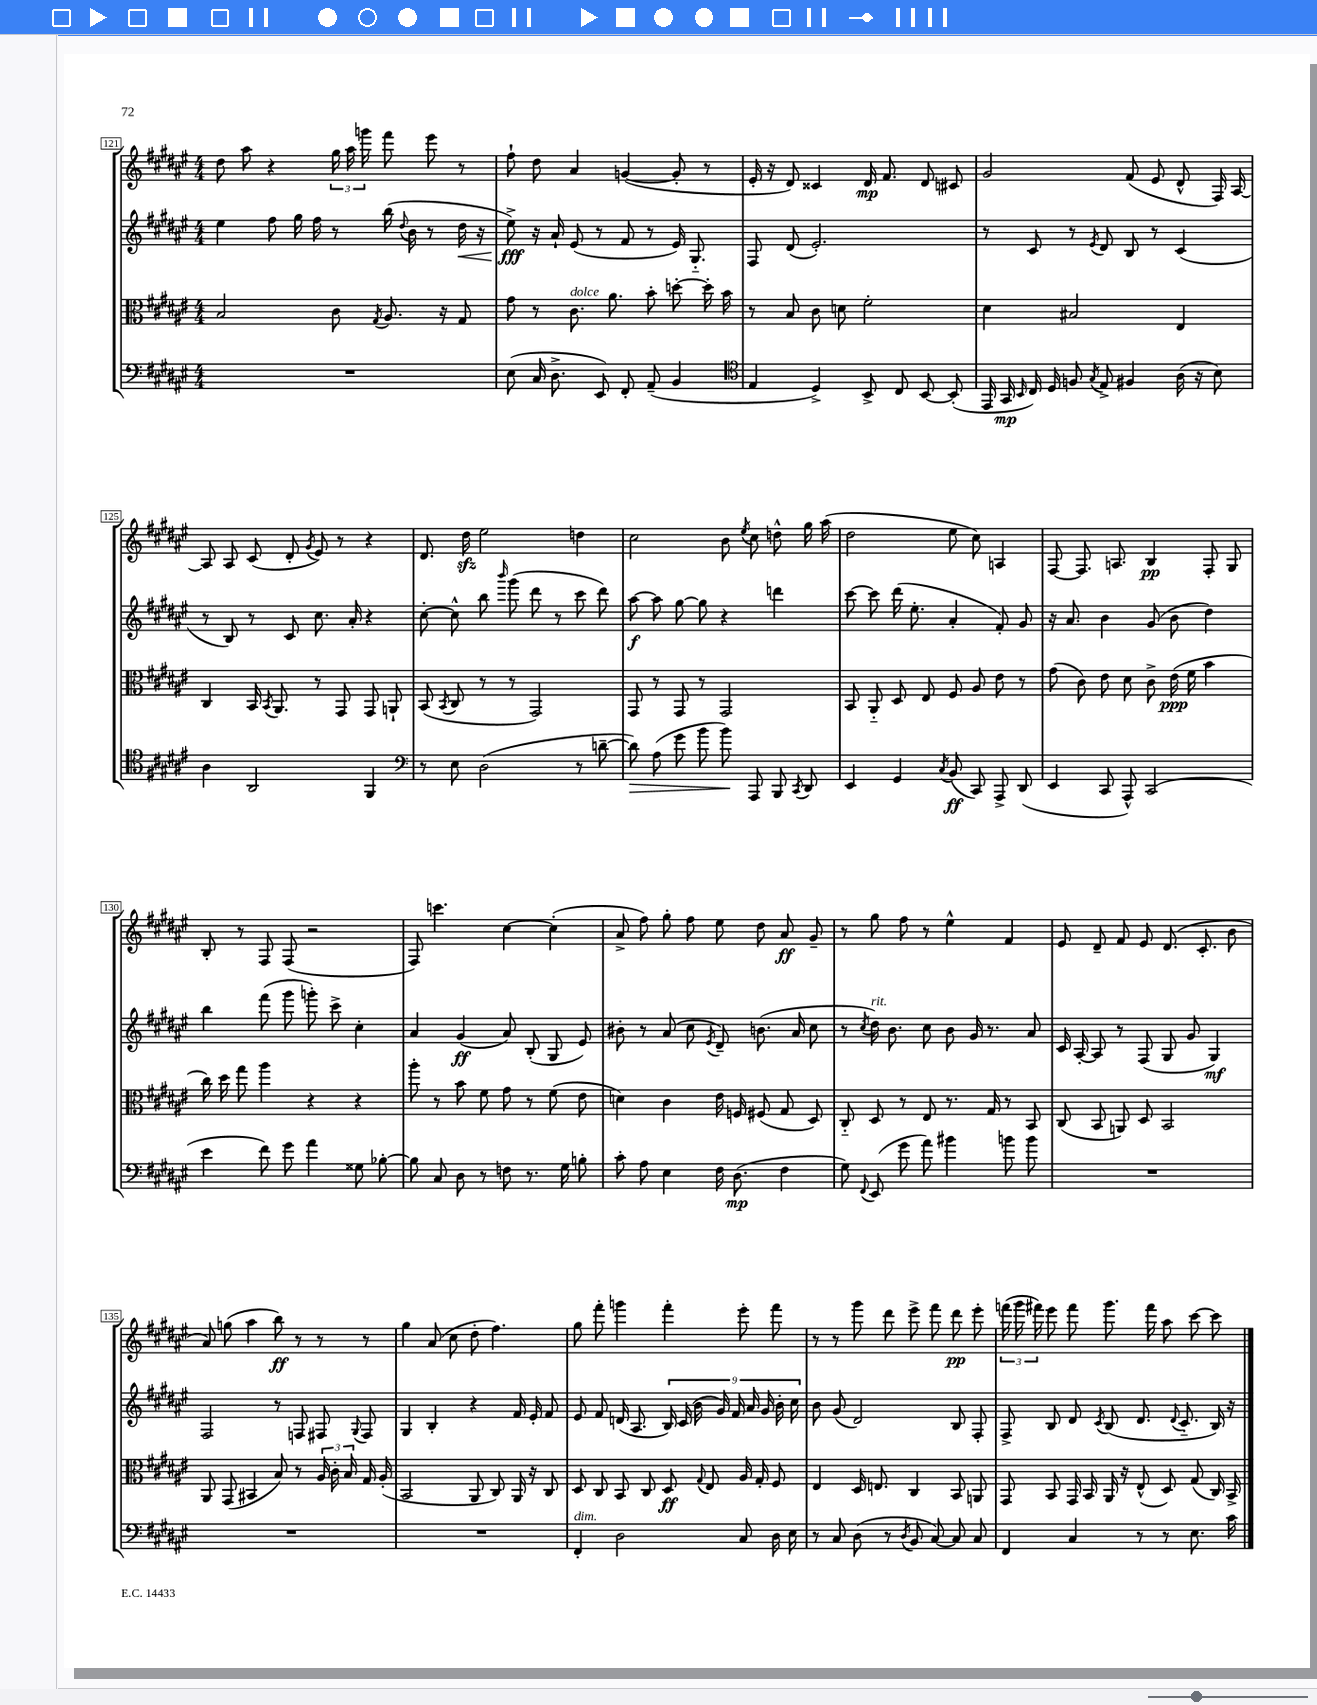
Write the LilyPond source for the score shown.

<<
\new StaffGroup <<
\new Staff = "s0" {
    \clef treble \key fis \major \numericTimeSignature \time 4/4
    \autoBeamOff dis''8 ais''8 r4 \tuplet 3/2 { gis''16 ais''16 g'''16 } fis'''8 eis'''8 r8 |
    fis''8-! dis''8 ais'4 g'4~( g'8-. r8 |
    eis'16-. r16 dis'8) cisis'4 dis'16\mp fis'8. dis'8 cis'8 |
    gis'2 fis'8( eis'8 dis'8-^ fis16) ais16~ |
    ais8 ais8 cis'8( dis'8-. \acciaccatura { gis'8 } eis'8) r8 r4 |
    dis'8. dis''16\sfz eis''2 d''4 |
    cis''2 b'8 \acciaccatura { eis''8 } cis''8 d''8-^ gis''16 ais''16( |
    dis''2 eis''8 cis''8) a4 |
    fis8~ fis8. a8. b4\pp fis8-. gis8 |
    b8-. r8 fis8 fis8( r2 |
    fis8) c'''4. cis''4~ cis''4-.( |
    ais'8-> fis''8) gis''8-. fis''8 eis''8 dis''8 ais'8\ff gis'8-- |
    r8 gis''8 fis''8 r8 eis''4-^ fis'4 |
    eis'8 dis'8-- fis'8 eis'8 dis'8.( cis'8.-. b'8 |
    ais'8) g''8( ais''4 b''8\ff) r8 r8 r8 |
    gis''4 ais'8( cis''8 dis''8-. fis''4.) |
    gis''8 fis'''8-. g'''4 fis'''4-. eis'''8-. fis'''8 |
    r8 r8 gis'''8 dis'''8 eis'''8-> fis'''8 dis'''8\pp eis'''8-. |
    \tuplet 3/2 { f'''16( gis'''16 fis'''16) } eis'''8 fis'''8 gis'''8. fis'''16 ais''8 cis'''8~ cis'''8 \bar "|." |
}
\new Staff = "s1" {
    \clef treble \key fis \major \numericTimeSignature \time 4/4
    \autoBeamOff eis''4 fis''8 gis''16 fis''16 r8 b''16( \appoggiatura { dis''8 } b'16 r8 dis''16\< r16 |
    eis''8->\fff\!) r16 ais'16-! eis'8( r8 fis'8 r8 eis'16) gis8.-_ |
    fis8 dis'8( eis'2.-.) |
    r8 cis'8 r8 \acciaccatura { eis'8 } dis'8 b8 r8 cis'4( |
    r8 b8) r8 cis'8 cis''8. ais'16-. r4 |
    cis''8~-. cis''8-^ b''8 \grace { b'''16 } gis'''8( dis'''8 r8 cis'''8 dis'''8) |
    ais''8~\f ais''8 gis''8~ gis''8 r4 d'''4 |
    cis'''8~ cis'''8 dis'''16( eis''8.-. ais'4-. fis'8-.) gis'8 |
    r16 ais'8. b'4 gis'8( b'8 dis''4) |
    b''4 fis'''8( gis'''8 g'''8-.) cis'''8-> cis''4-. |
    ais'4 gis'4\ff( ais'8) b8-.( gis8 eis'8) |
    bis'8-. r8 ais'8( cis''8 \acciaccatura { eis'8 } dis'8--) b'8.( ais'16 cis''8 |
    r8 \acciaccatura { cis''8 } dis''16^\markup { \italic "rit." }) b'8. cis''8 b'8 gis'16 r8. ais'8 |
    cis'16 ais16~-. ais8 r8 fis8( gis8 gis'8 gis4\mf) |
    fis2 r8 f8 fis8 \appoggiatura { gis8 } fis8 |
    gis4 b4-. r4 fis'16 eis'16-. fis'8 |
    eis'8 fis'8 d'16( ais8. \tuplet 9/8 { b16) cis'16( b'16 gis'16) fis'16 ais'16 gis'16 b'16-. cis''16 } |
    b'8 gis'8( dis'2) b8 fis8-. |
    fis8-> b8 dis'8 \acciaccatura { cis'8 } b8( dis'8. \appoggiatura { dis'8 } cis'8.-_ b16) r16 \bar "|." |
}
\new Staff = "s2" {
    \clef alto \key fis \major \numericTimeSignature \time 4/4
    \autoBeamOff b2 cis'8 \acciaccatura { gis8 } ais8. r16 gis8 |
    gis'8 r8 cis'8.^\markup { \italic "dolce" } ais'8. b'8-. d''8~-. d''16-. b'16 |
    r8 b8 cis'8 d'8 fis'2-. |
    dis'4 bis2 eis4 |
    cis4 b,16 \acciaccatura { b,8 } ais,8. r8 gis,8 gis,8 a,8-! |
    b,8( \acciaccatura { b,8 } cis8 r8 r8 gis,2) |
    gis,8 r8 gis,8 r8 gis,2 |
    b,8 ais,8-_ dis8 eis8 fis8 ais8 eis'8 r8 |
    gis'8( cis'8) eis'8 dis'8 cis'8-> eis'16\ppp( fis'16 b'4 |
    cis''16) dis''16 gis''8 ais''4 r4 r4 |
    ais''8-. r8 b'8 fis'8 gis'8 r8 fis'8( eis'8 |
    d'4) cis'4 eis'16 f16 fis8( gis8 dis8) |
    cis8-_ dis8 r8 eis8 r8. gis16 r8 b,8 |
    cis8( b,8 a,8) dis8 b,2 |
    ais,8 gis,8( bis,4 b8) r8 \tuplet 3/2 { ais16 cis'16-. b16 } gis16 ais16-.( |
    b,2 ais,8 cis8) ais,16 r16 cis8 |
    dis8 cis8 b,8 cis8 dis8\ff \appoggiatura { gis8 } eis8 ais16 gis16-. fis8 |
    eis4 dis16 e8. cis4 b,8 a,8 |
    gis,8 b,8 gis,16 b,16 ais,16 r16 eis8-^( dis8) gis8( cis16) b,16-> \bar "|." |
}
\new Staff = "s3" {
    \clef bass \key fis \major \numericTimeSignature \time 4/4
    \autoBeamOff R1 |
    eis8( cis16 dis8.-> eis,8) fis,8-. ais,8--( b,4 |
    \clef tenor eis4 dis4->) b,8-> cis8 b,8~ b,8-.( |
    eis,16 gis,16\mp \grace { b,16 } cis16) dis16 f8 \acciaccatura { gis8 } eis8-> fis4 ais16( r16 b8) |
    ais4 ais,2 fis,4 |
    \clef bass r8 eis8 dis2( r8 d'8~-- |
    d'8\>) ais8( gis'8 b'8 b'8\!) ais,,8 b,,8 \acciaccatura { cis,8 } dis,8 |
    eis,4 gis,4 \acciaccatura { cis8 } b,8\ff( cis,8) ais,,8-> dis,8( |
    eis,4 cis,8 ais,,8-^) cis,2( |
    eis'4 fis'8) gis'8 ais'4 gisis8 bes8~-. |
    bes8 cis8 dis8 r8 f8 r8. gis16 b8-. |
    cis'8-. ais8 eis4 fis16 dis8.\mp( fis4 |
    gis8) \appoggiatura { fis,8 } eis,8( gis'8 ais'8) bis'4 b'8 b'8 |
    R1 |
    R1 |
    R1 |
    fis,4-.^\markup { \italic "dim." } dis2 cis8 dis16 eis16 |
    r8 cis8 dis8( r8 \acciaccatura { dis8 } b,8 cis8~) cis8 cis8 |
    fis,4 cis4 r8 r8 eis8. cis'16 \bar "|." |
}
>>
>>
\layout { \context { \Score currentBarNumber = #121 \override BarNumber.stencil = #(make-stencil-boxer 0.1 0.3 ly:text-interface::print) } }
